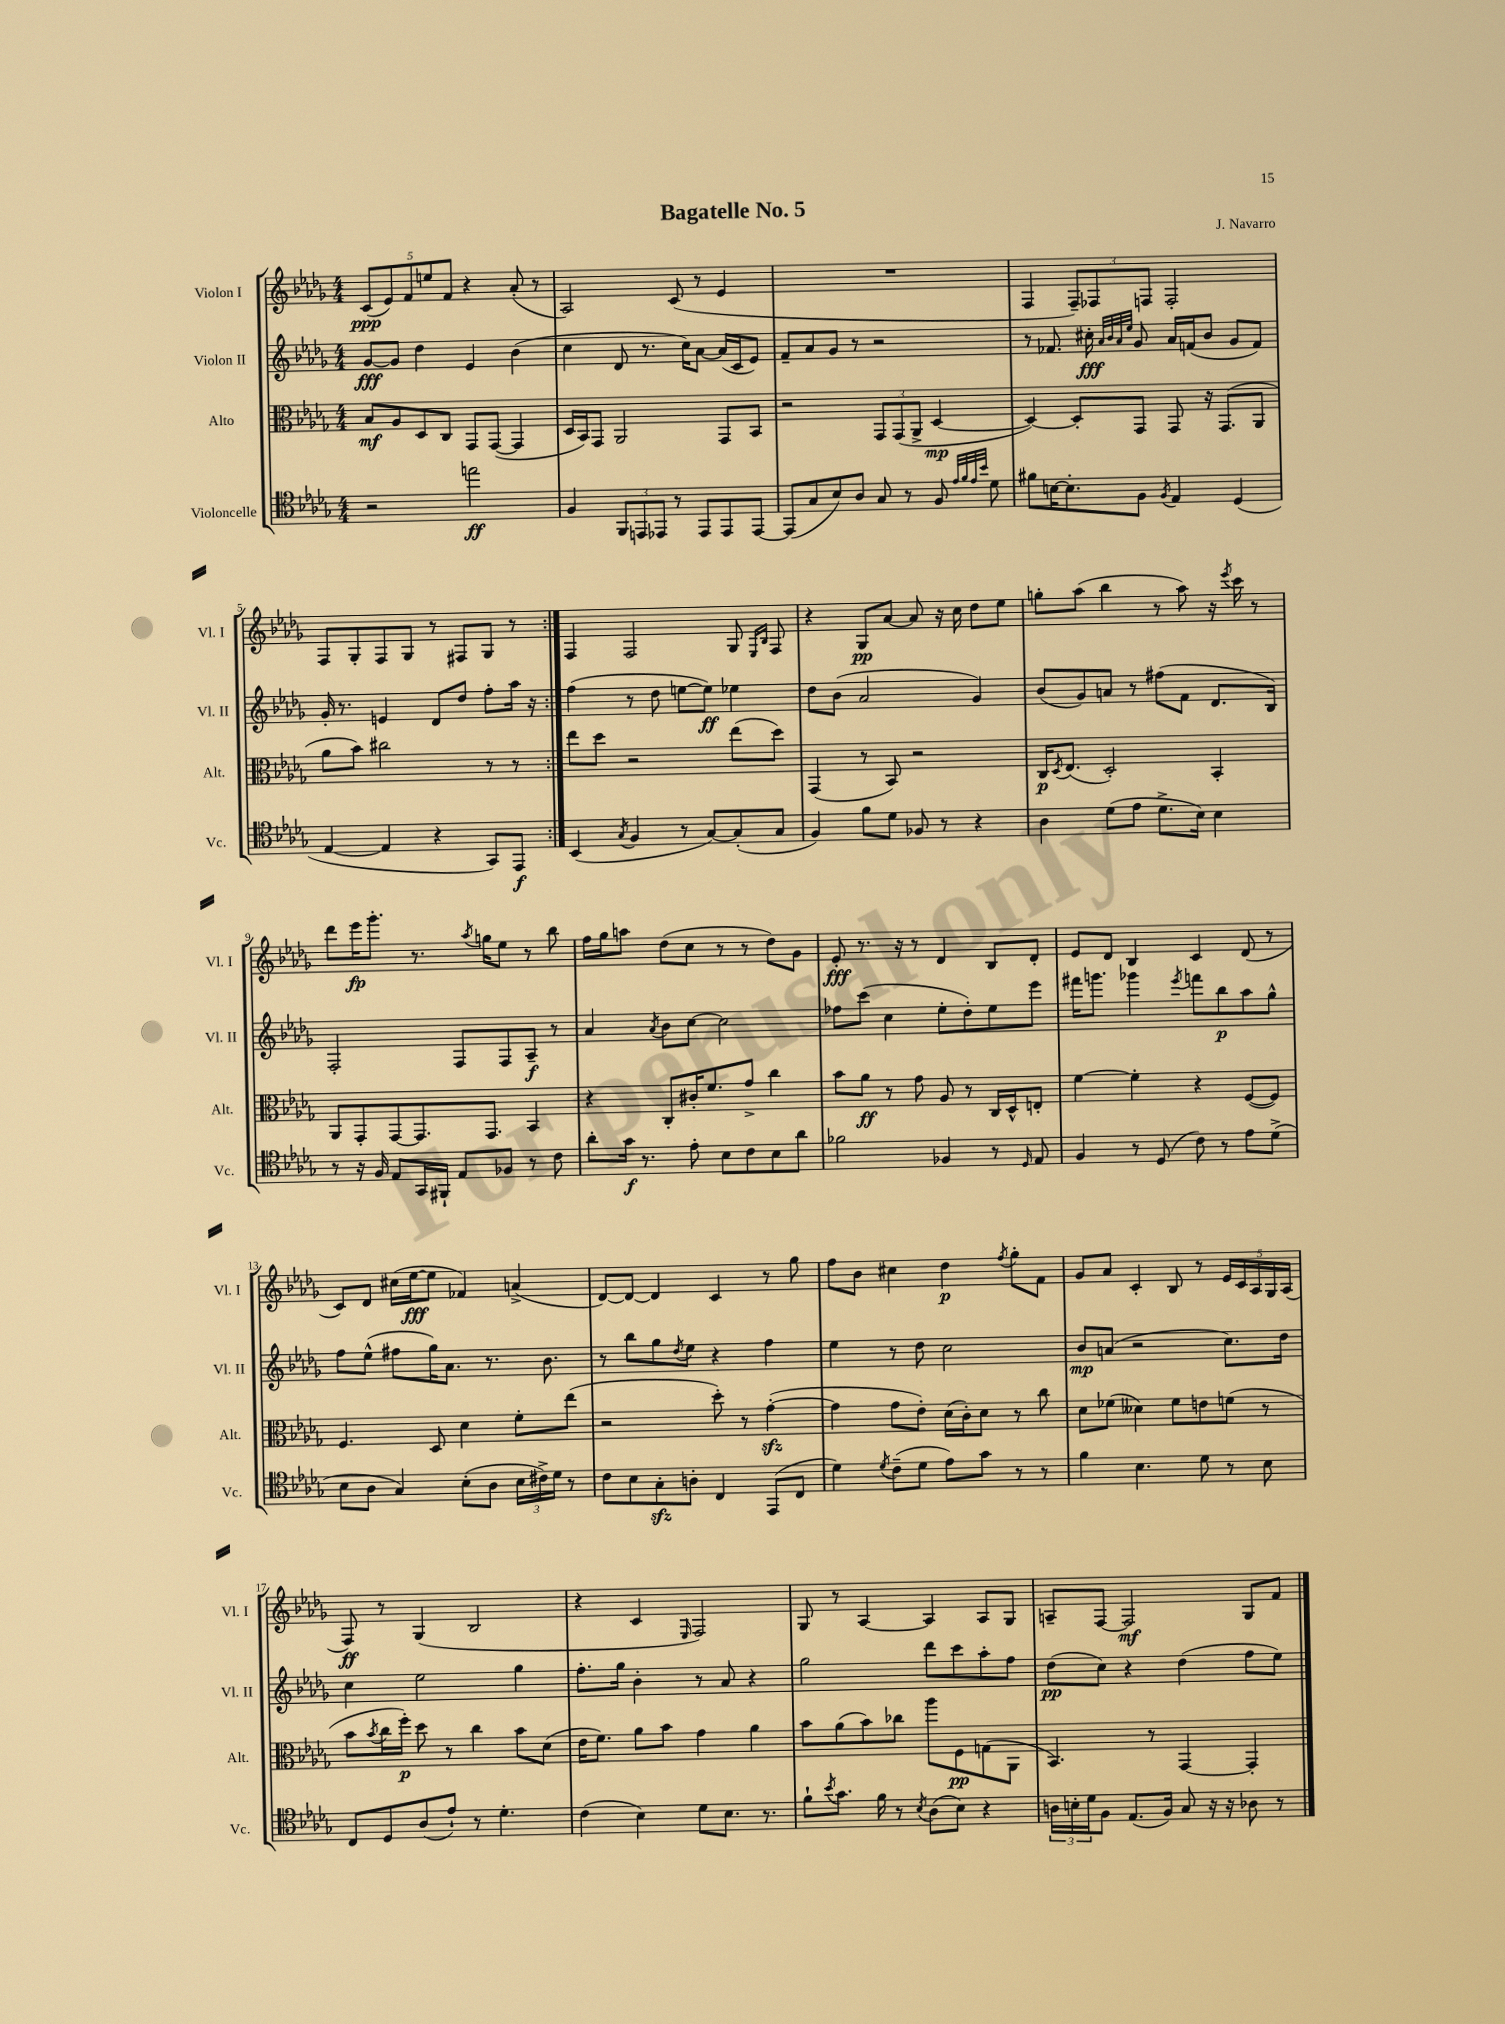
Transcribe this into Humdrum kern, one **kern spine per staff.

**kern	**dynam	**kern	**dynam	**kern	**dynam	**kern	**dynam
*part4	*part4	*part3	*part3	*part2	*part2	*part1	*part1
*staff4	*staff4	*staff3	*staff3	*staff2	*staff2	*staff1	*staff1
*I"Violoncelle	*	*I"Alto	*	*I"Violon II	*	*I"Violon I	*
*I'Vc.	*	*I'Alt.	*	*I'Vl. II	*	*I'Vl. I	*
*clefC4	*	*clefC3	*	*clefG2	*	*clefG2	*
*k[b-e-a-d-g-]	*	*k[b-e-a-d-g-]	*	*k[b-e-a-d-g-]	*	*k[b-e-a-d-g-]	*
*M4/4	*	*M4/4	*	*M4/4	*	*M4/4	*
=1	=1	=1	=1	=1	=1	=1	=1
2r	.	8B-/L	mf	[8g-/L	fff	(10c/L	ppp
.	.	.	.	.	.	10e-/)	.
.	.	8A-/	.	8g-/J]	.	.	.
.	.	.	.	.	.	10f/	.
.	.	8D-/	.	4dd-\	.	.	.
.	.	.	.	.	.	10een/	.
.	.	8C/J	.	.	.	.	.
.	.	.	.	.	.	10f/J	.
2een\	ff	8GG-/L	.	4e-/	.	4r	.
.	.	([8GG-/J	.	.	.	.	.
.	.	4GG-/]	.	(4b-\	.	(8a-'/	.
.	.	.	.	.	.	8r	.
=2	=2	=2	=2	=2	=2	=2	=2
4F/	.	16D-/LL	.	4cc\	.	2A-/)	.
.	.	16BB-/J)	.	.	.	.	.
.	.	8GG-/J	.	.	.	.	.
12FF/L	.	2AA-/	.	8d-/	.	.	.
12EEn/	.	.	.	.	.	.	.
.	.	.	.	8.r	.	.	.
12EE-X/J	.	.	.	.	.	.	.
8r	.	.	.	.	.	(8c/	.
.	.	.	.	16cc\KL)	.	.	.
8EE-/L	.	.	.	[8a-\J	.	8r	.
8EE-/	.	8GG-/L	.	(16a-/LL]	.	4e-/	.
.	.	.	.	16c/J	.	.	.
[8EE-/J	.	8BB-/J	.	8e-/J)	.	.	.
=3	=3	=3	=3	=3	=3	=3	=3
(8EE-/L]	.	2r	.	8f~/L	.	1r	.
8G-/	.	.	.	8a-/	.	.	.
8B-/)	.	.	.	8g-/J	.	.	.
8A-/J	.	.	.	8r	.	.	.
8G-/	.	12GG-/L	.	2r	.	.	.
.	.	(12GG-/	.	.	.	.	.
8r	.	.	.	.	.	.	.
.	.	12AA-^/J	.	.	.	.	.
8F/	.	[4D-/	mp	.	.	.	.
32qqe-/LLL	.	.	.	.	.	.	.
32qqf/	.	.	.	.	.	.	.
32qqe-/	.	.	.	.	.	.	.
32qqb-/JJJ	.	.	.	.	.	.	.
8d-\	.	.	.	.	.	.	.
=4	=4	=4	=4	=4	=4	=4	=4
8f#X\L	.	4D-/_)	.	8r	.	4F/	.
[16Bn\K	.	.	.	8.f-X/	.	.	.
8.B'\]	.	.	.	.	.	.	.
.	.	8D-'/L]	.	.	.	12F~/L)	.
.	.	.	.	16cc#X'\	fff	.	.
.	.	.	.	.	.	12F-X/	.
.	.	.	.	32qqa-/LLL	.	.	.
.	.	.	.	32qqb-/	.	.	.
.	.	.	.	32qqa-/	.	.	.
.	.	.	.	32qqee-/JJJ	.	.	.
8F\J	.	8GG-/J	.	8g-/	.	.	.
.	.	.	.	.	.	12Fn/J	.
8qF/	.	.	.	.	.	.	.
4E-/	.	8GG-/	.	16a-/LL	.	2F'/	.
.	.	.	.	(16fn/J	.	.	.
.	.	16r	.	8b-/J	.	.	.
.	.	(8.GG-/L	.	.	.	.	.
(4D-/	.	.	.	8g-/L	.	.	.
.	.	8AA-/J	.	8f/J)	.	.	.
!!LO:LB:g=z
=5	=5	=5	=5	=5	=5	=5	=5
[4E-/	.	8a-\L	.	16g-'/	.	8F/L	.
.	.	.	.	8.r	.	.	.
.	.	8b-\J)	.	.	.	8G-'/	.
4E-/]	.	2cc#X\	.	4en/	.	8F/	.
.	.	.	.	.	.	8G-/J	.
4r	.	.	.	8d-/L	.	8r	.
.	.	.	.	8dd-/J	.	8F#X/L	.
8GG-/L)	.	8r	.	8ff'\L	.	8G-/J	.
8EE-/J	f	8r	.	16aa-\Jk	.	8r	.
.	.	.	.	16r	.	.	.
=6:|!	=6:|!	=6:|!	=6:|!	=6:|!	=6:|!	=6:|!	=6:|!
(4BB-/	.	8ee-\L	.	(4ff\	.	4F/	.
.	.	8dd-\J	.	.	.	.	.
8qG-/	.	.	.	.	.	.	.
4F/	.	2r	.	8r	.	2F/	.
.	.	.	.	8dd-\	.	.	.
8r	.	.	.	[8een\L	.	.	.
[8G-/L)	.	.	.	8ee\J])	ff	.	.
(8G-'/]	.	(8ee-\L	.	4ee-X\	.	8G-/	.
.	.	.	.	.	.	16qqE-/LL	.
.	.	.	.	.	.	16qqB-/JJ	.
8G-/J	.	8dd-\J)	.	.	.	8F/	.
=7	=7	=7	=7	=7	=7	=7	=7
4F/)	.	(4GG-/	.	8dd-\L	.	4r	.
.	.	.	.	(8b-\J	.	.	.
8f\L	.	8r	.	2a-/	.	8G-/L	pp
8d-\J	.	8BB-/)	.	.	.	[8a-/J	.
8F-X/	.	2r	.	.	.	8a-/]	.
8r	.	.	.	.	.	16r	.
.	.	.	.	.	.	16cc\	.
4r	.	.	.	4g-/)	.	8dd-\L	.
.	.	.	.	.	.	8ee-\J	.
=8	=8	=8	=8	=8	=8	=8	=8
4A-\	.	16C/KL	p	(8b-/L	.	8ggn'\L	.
.	.	8qD-/	.	.	.	.	.
.	.	(8.E-/J	.	.	.	.	.
.	.	.	.	8g-/)	.	(8aa-\J	.
(8d-\L	.	2D-'/)	.	8an/J	.	4bb-\	.
8e-\J	.	.	.	8r	.	.	.
8.d-^\L	.	.	.	(8ff#X\L	.	8r	.
.	.	.	.	8f\J	.	8aa-\)	.
16B-\Jk)	.	.	.	.	.	.	.
4B-\	.	4BB-'/	.	8.d-/L	.	16r	.
.	.	.	.	.	.	8qeee-/	.
.	.	.	.	.	.	16ccc\	.
.	.	.	.	.	.	8r	.
.	.	.	.	16B-/Jk)	.	.	.
!!LO:LB:g=z
=9	=9	=9	=9	=9	=9	=9	=9
8r	.	8AA-/L	.	2F'/	.	8ddd-\L	.
16r	.	8GG-'/	.	.	.	16eee-\K	fp
16F/	.	.	.	.	.	8.ggg-'\J	.
8E-/L	.	[8GG-/	.	.	.	.	.
16GG-/L	.	8.GG-/]	.	.	.	8.r	.
16FF#X`/JJ	.	.	.	.	.	.	.
8E-/L	.	.	.	8F/L	.	.	.
.	.	.	.	.	.	8qaa-/	.
.	.	8.GG-/J	.	.	.	16ggn\KL	.
8F-X/J	.	.	.	8F/	.	8ee-\J	.
8r	.	4BB-/	.	8A-~/J	f	8r	.
8c\	.	.	.	8r	.	8bb-\	.
=10	=10	=10	=10	=10	=10	=10	=10
8a-'\L	.	4r	.	4a-/	.	16ff\LL	.
.	.	.	.	.	.	16gg-\J	.
16g-\Jk	f	.	.	.	.	8aan\J	.
8.r	.	.	.	.	.	.	.
.	.	.	.	8qa-/	.	.	.
.	.	8C'/L	.	8b-\L	.	(8dd-\L	.
8e-'\	.	16c#X'/K	.	[8cc\J	.	8cc\J	.
.	.	8.f/	.	.	.	.	.
8B-\L	.	.	.	2cc\]	.	8r	.
8c\	.	8g-^/J	.	.	.	8r	.
8B-\	.	4cc\	.	.	.	8dd-\L)	.
8a-\J	.	.	.	.	.	8g-\J	.
=11	=11	=11	=11	=11	=11	=11	=11
2f-X\	.	8b-\L	.	8ff-X\L	.	8e-'/	fff
.	.	8a-\J	ff	(8ccc\J	.	8.r	.
.	.	8r	.	4cc\	.	.	.
.	.	.	.	.	.	16r	.
.	.	8g-\	.	.	.	8r	.
4F-X/	.	8A-/	.	8ee-'\L	.	4d-/	.
.	.	8r	.	8dd-'\)	.	.	.
8r	.	16C/LL	.	8ee-\	.	8B-/L	.
.	.	16D-^^/J	.	.	.	.	.
16qqD-/	.	.	.	.	.	.	.
8E-/	.	8En'/J	.	8eee-\J	.	8d-'/J	.
=12	=12	=12	=12	=12	=12	=12	=12
4F/	.	[4f\	.	16fff#X\KL	.	8e-/L	.
.	.	.	.	8.gggn\J	.	.	.
.	.	.	.	.	.	8d-/J	.
8r	.	4f'\]	.	4ggg-X\	.	4B-/	.
(8D-/	.	.	.	.	.	.	.
.	.	.	.	8qeee-/	.	.	.
8c\)	.	4r	.	8fffn\L	.	4c/	.
8r	.	.	.	8bb-\	p	.	.
8e-\L	.	([8F/L	.	8aa-\	.	(8d-/	.
(8d-^\J	.	8F/J])	.	8gg-^^\J	.	8r	.
!!LO:LB:g=z
=13	=13	=13	=13	=13	=13	=13	=13
8B-\L	.	4.F/	.	8ff\L	.	8c/L)	.
8A-\J	.	.	.	(8ee-^^\J	.	8d-/J	.
4G-/)	.	.	.	8ff#X\L	.	(16cc#X\LL	.
.	.	.	.	.	.	[16ee-\J	fff
.	.	8D-/	.	16gg-\K)	.	8ee-\J]	.
.	.	.	.	8.a-\J	.	.	.
(8B-'\L	.	4d-\	.	.	.	4f-X/)	.
8A-\J	.	.	.	8.r	.	.	.
24B-\LL	.	8f'\L	.	.	.	(4an^/	.
24c#X^\)	.	.	.	.	.	.	.
.	.	.	.	8.b-\	.	.	.
24d-\JJ	.	.	.	.	.	.	.
8r	.	(8ee-\J	.	.	.	.	.
=14	=14	=14	=14	=14	=14	=14	=14
8c\L	.	2r	.	8r	.	[8d-/L)	.
8B-\	.	.	.	8bb-\L	.	8d-/J_	.
8G-zz'\	.	.	.	8gg-\	.	4d-/]	.
.	.	.	.	8qdd-/	.	.	.
8An'\J	.	.	.	8ee-\J	.	.	.
4C/	.	8dd-'\)	.	4r	.	4c/	.
.	.	8r	.	.	.	.	.
(8EE-/L	.	([4g-zz'\	.	4ff\	.	8r	.
8C/J	.	.	.	.	.	8gg-\	.
=15	=15	=15	=15	=15	=15	=15	=15
4d-\)	.	4g-\]	.	4ee-\	.	8ff\L	.
.	.	.	.	.	.	8b-\J	.
8qd-/	.	.	.	.	.	.	.
(8c~\L	.	8g-\L	.	8r	.	4cc#X\	.
8d-\J	.	8e-'\J)	.	8dd-\	.	.	.
8e-\L)	.	(16d-\LL	.	2cc\	.	4dd-\	p
.	.	16c'\J)	.	.	.	.	.
8g-\J	.	8d-\J	.	.	.	.	.
.	.	.	.	.	.	8qff/	.
8r	.	8r	.	.	.	8gg-'\L	.
8r	.	8cc\	.	.	.	8f\J	.
=16	=16	=16	=16	=16	=16	=16	=16
4f\	.	8d-\L	.	8b-/L	mp	8g-/L	.
.	.	(8f-X\J	.	(8an/J	.	8a-/J	.
4.B-\	.	4d--X\)	.	2r	.	4c'/	.
.	.	8f-\L	.	.	.	8B-/	.
8d-\	.	8en\	.	.	.	8r	.
8r	.	(8fn\J	.	8.cc\L)	.	20e-/LL	.
.	.	.	.	.	.	20c/	.
.	.	.	.	.	.	20A-/	.
8B-\	.	8r	.	.	.	.	.
.	.	.	.	.	.	20G-/	.
.	.	.	.	16dd-\Jk	.	.	.
.	.	.	.	.	.	(20A-/JJ	.
!!LO:LB:g=z
=17	=17	=17	=17	=17	=17	=17	=17
8C/L	.	8b-\L	.	4cc\	.	8F/)	ff
.	.	8qb-/	.	.	.	.	.
8D-/	.	16cc\L	.	.	.	8r	.
.	.	16ff'\JJ)	p	.	.	.	.
(8A-/	.	8dd-\	.	2ee-\	.	(4G-/	.
8e-`/J)	.	8r	.	.	.	.	.
8r	.	4cc\	.	.	.	2B-/	.
4.d-'\	.	.	.	.	.	.	.
.	.	8b-\L	.	4gg-\	.	.	.
.	.	(8d-\J	.	.	.	.	.
=18	=18	=18	=18	=18	=18	=18	=18
(4c\	.	16e-\KL	.	8.ff'\L	.	4r	.
.	.	8.f\J)	.	.	.	.	.
.	.	.	.	16gg-\Jk	.	.	.
4B-\)	.	8a-\L	.	4b-'\	.	4c/	.
.	.	8b-\J	.	.	.	.	.
.	.	.	.	.	.	16qqE-/	.
8d-\L	.	4g-\	.	8r	.	2F/)	.
8.B-\J	.	.	.	8a-/	.	.	.
.	.	4a-\	.	4r	.	.	.
8.r	.	.	.	.	.	.	.
=19	=19	=19	=19	=19	=19	=19	=19
8f`\L	.	8b-\L	.	2gg-\	.	8G-/	.
8qb-/	.	.	.	.	.	.	.
8.g-\J	.	(8a-\	.	.	.	8r	.
.	.	8b-\)	.	.	.	[4A-/	.
16f\	.	.	.	.	.	.	.
8r	.	8cc-X\J	.	.	.	.	.
8qB-/	.	.	.	.	.	.	.
(8A-\L	.	8aa-\L	.	8ddd-\L	.	4A-/]	.
8B-\J)	.	8F\	pp	8ccc\	.	.	.
4r	.	(8Gn\	.	8aa-'\	.	8A-/L	.
.	.	8AA-\J	.	8ff\J	.	8G-/J	.
=20	=20	=20	=20	=20	=20	=20	=20
24An\LL	.	4.BB-/)	.	(8dd-\L	pp	8An~/L	.
24Bn'\	.	.	.	.	.	.	.
24d-\J	.	.	.	.	.	.	.
8F\J	.	.	.	8cc\J)	.	[8F/J	.
(8.E-/L	.	.	.	4r	.	2F/]	mf
.	.	8r	.	.	.	.	.
16F/Jk)	.	.	.	.	.	.	.
8G-/	.	[4GG-/	.	(4dd-\	.	.	.
16r	.	.	.	.	.	.	.
16r	.	.	.	.	.	.	.
8A-X\	.	4GG-'/]	.	8ff\L	.	8G-/L	.
8r	.	.	.	8ee-\J)	.	8f/J	.
==	==	==	==	==	==	==	==
*-	*-	*-	*-	*-	*-	*-	*-
